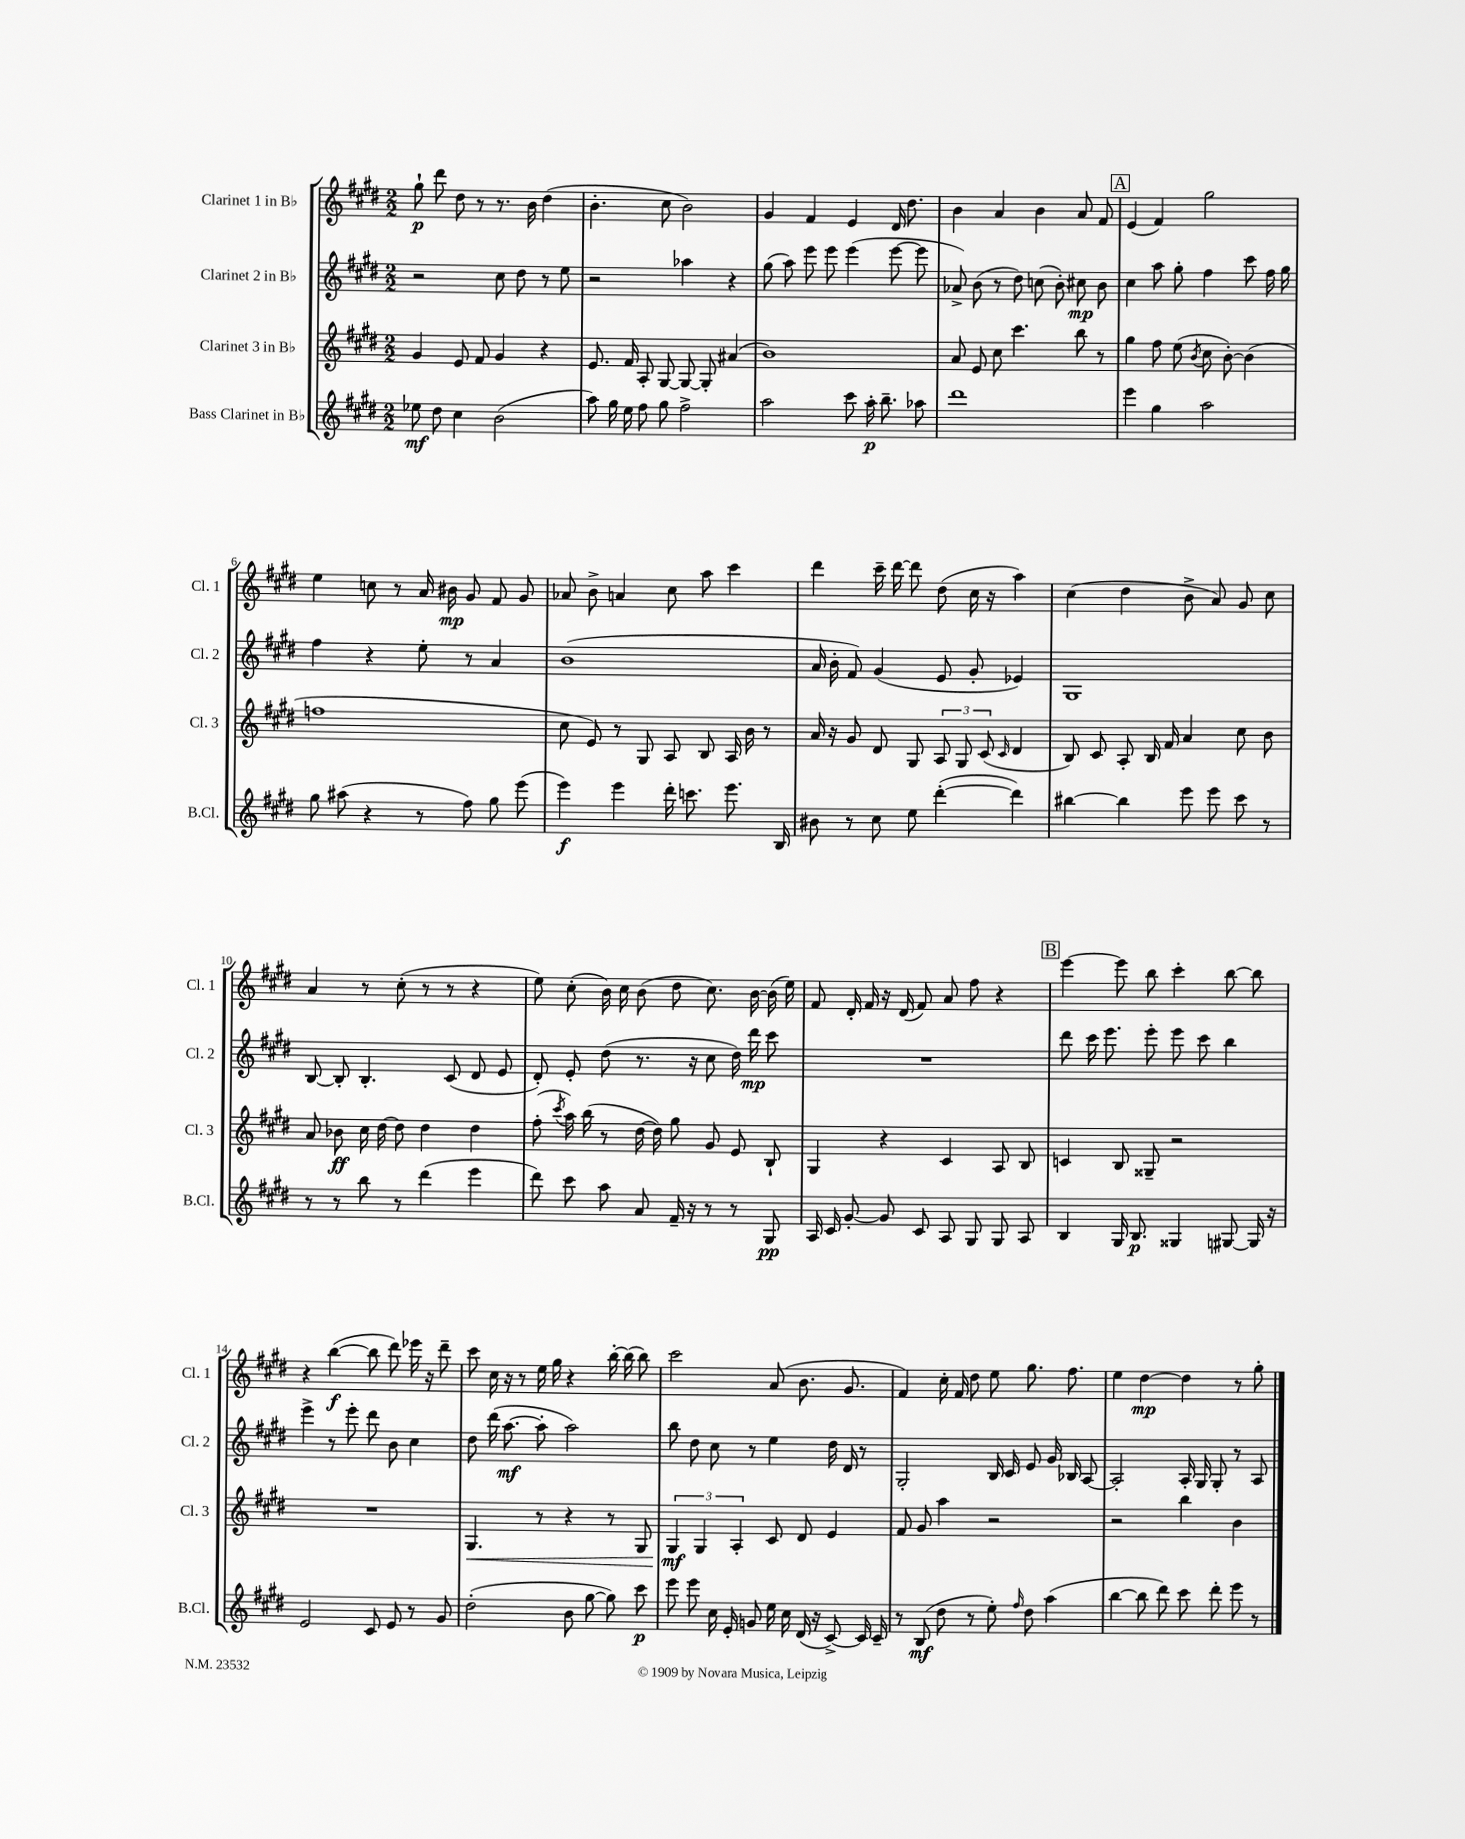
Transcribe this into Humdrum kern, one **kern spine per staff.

**kern	**kern	**kern	**kern
*staff4	*staff3	*staff2	*staff1
*clefG2	*clefG2	*clefG2	*clefG2
*k[f#c#g#d#]	*k[f#c#g#d#]	*k[f#c#g#d#]	*k[f#c#g#d#]
*M2/2	*M2/2	*M2/2	*M2/2
8ee-\	4g#/	2r	8gg#`\
8dd#\	.	.	8ddd#\
4cc#\	8e/	.	8dd#\
.	8f#/	.	8r
(2b\	4g#/	8cc#\	8.r
.	.	8dd#\	.
.	.	.	16b\
.	4r	8r	(4dd#\
.	.	8ee\	.
=	=	=	=
8aa\)	8.e/	2r	4.b'\
16gg#\	.	.	.
16ee\	16f#/	.	.
8ff#\	8A'/	.	.
8gg#\	[8G#/	.	8cc#\
2ff#^\	8G#/_	4aa-\	2b\)
.	8G#'/]	.	.
.	(4a#/	4r	.
=	=	=	=
2aa\	1b)	(8gg#\	4g#/
.	.	8aa\)	.
.	.	8eee\	4f#/
.	.	8eee\	.
8ccc#\	.	(4eee\	4e/
16aa'\	.	.	.
8.bb~\	.	.	.
.	.	[8eee\	16d#/
.	.	.	8.dd#\
8aa-\	.	8eee\]	.
=	=	=	=
1ddd#	8a/	8a-^/)	4b\
.	8e/	(8b\	.
.	8cc#\	8r	4a/
.	4.ccc#\	8dd#\)	.
.	.	(8cc\	4b\
.	.	8b'\)	.
.	8bb\	8cc#\	8a/
.	8r	8b\	8f#/
=	=	=	=
4eee\	4gg#\	4cc#\	(4e/
4gg#\	8ff#\	8aa\	4f#/)
.	(8ee\	8gg#'\	.
.	8qb/	.	.
2aa\	8cc#\	4ff#\	2gg#\
.	[8b'\)	.	.
.	(4b\]	8ccc#\	.
.	.	16ff#\	.
.	.	16gg#\	.
=	=	=	=
8gg#\	1ff	4ff#\	4ee\
(8aa#\	.	.	.
4r	.	4r	8cc\
.	.	.	8r
8r	.	8ee'\	16a/
.	.	.	16b#\
8ff#\)	.	8r	8g#/
8gg#\	.	4a/	8f#/
(8eee\	.	.	8g#/
=	=	=	=
4eee\)	8cc#\	(1b	8a-/
.	8e/)	.	8b^\
4eee\	8r	.	4a/
.	8G#/	.	.
16ddd#'\	8A/	.	8cc#\
8.ccc\	.	.	.
.	8B/	.	8aa\
8.eee\	16A/	.	4ccc#\
.	16b\	.	.
.	8r	.	.
16B/	.	.	.
=	=	=	=
8b#\	16a/	16a/	4ddd#\
.	16r	16b'\	.
8r	8g#/	8f#/)	.
8cc#\	8d#/	(4g#/	16ccc#~\
.	.	.	[16ddd#\
8ee\	8G#/	.	8ddd#\]
([4ddd#'\	12A/	8e/	(8dd#\
.	12G#/	.	.
.	.	8g#'/	16cc#\
.	(12c#/	.	.
.	.	.	16r
.	16qqc#/	.	.
4ddd#\])	4d#/	4e-/)	4aa\)
=	=	=	=
[4bb#\	8B/)	1G#	(4cc#\
.	8c#/	.	.
4bb#\]	8A'/	.	4dd#\
.	16B/	.	.
.	16f#/	.	.
8eee\	4a/	.	8b^\
8eee\	.	.	8a/)
8ccc#\	8cc#\	.	8g#/
8r	8b\	.	8cc#\
=	=	=	=
8r	8a/	[8B/	4a/
8r	8b-\	8B'/]	.
8bb\	16cc#\	4.B'/	8r
.	[16dd#\	.	.
8r	8dd#\]	.	(8cc#'\
(4ddd#\	4dd#\	.	8r
.	.	(8c#/	8r
4eee\	4dd#\	8d#/	4r
.	.	8e/	.
=	=	=	=
8ddd#\)	(8ff#'\	8d#'/)	8ee\)
.	8qccc#/	.	.
8ccc#\	16aa\)	8e'/	(8cc#'\
.	(16bb\	.	.
8aa\	8r	(8dd#\	16b\)
.	.	.	16cc#\
8a/	[16dd#\	8.r	(8b\
.	16dd#\])	.	.
16f#~/	8gg#\	.	8dd#\
16r	.	16r	.
8r	8g#/	8cc#\	8.cc#\)
8r	8e/	16dd#\)	.
.	.	16ddd#\	[16b\
8G#/	8B`/	8ccc#\	(16b\]
.	.	.	16ee\)
=	=	=	=
16A/	4G#/	1r	8f#/
16c#/	.	.	.
[8g#'/	.	.	16d#'/
.	.	.	16f#/
8g#/]	4r	.	16r
.	.	.	(16d#/
8c#/	.	.	8f#/)
8A/	4c#/	.	8a/
8G#/	.	.	8ff#\
8G#/	8A/	.	4r
8A/	8B/	.	.
=	=	=	=
4B/	4c/	8ddd#\	[4eee\
.	.	16ccc#\	.
.	.	8.eee\	.
16G#/	8B/	.	8eee\]
8.B/	.	.	.
.	8G##~/	8eee'\	8bb\
4G##/	2r	8eee\	4ccc#'\
.	.	8ccc#\	.
[8G#/	.	4bb\	[8bb\
16G#/]	.	.	8bb\]
16r	.	.	.
=	=	=	=
2e/	1r	4eee^\	4r
.	.	8r	([4bb\
.	.	8eee'\	.
8c#/	.	8ddd#\	8bb\]
8e/	.	8b\	8ddd#\)
8r	.	4cc#\	16eee-\
.	.	.	16r
8g#/	.	.	8ddd#~\
=	=	=	=
(2dd#'\	4.G#/	8dd#\	8ccc#\
.	.	(16ddd#\	16cc#\
.	.	[8.aa\	16r
.	.	.	8r
.	8r	8aa'\]	16ee\
.	.	.	16gg#\
8b\	4r	2aa\)	4r
[8gg#\	.	.	.
8gg#\])	8r	.	[16bb'\
.	.	.	(16bb\]
8ccc#\	8G#/	.	8bb\)
=	=	=	=
8eee\	6G#/	8bb\	2ccc#\
8eee\	.	8dd#\	.
.	6G#/	.	.
16cc#\	.	8cc#\	.
16e'/	.	.	.
.	6A'/	.	.
8g/	.	8r	.
16ee\	8c#/	4ee\	(8a/
16cc#\	.	.	.
(16d#/	8d#/	.	8.b\
16r	.	.	.
[8c#^/)	4e/	16dd#\	.
.	.	16d#/	8.g#/
16c#/]	.	8r	.
16c#~/	.	.	.
=	=	=	=
8r	8f#/	2G#'/	4f#/)
(8B/	8g#/	.	.
8dd#\	4aa\	.	16cc#'\
.	.	.	16f#/
8r	.	.	8dd#\
8ee'\)	2r	16B/	8ee\
.	.	16c#/	.
16qqff#/	.	.	.
8dd#\	.	8e/	8.gg#\
(4aa\	.	16g#/	.
.	.	16B-/	8.ff#\
.	.	[8A/	.
=	=	=	=
[4bb\	2r	2A'/]	4ee\
8bb\]	.	.	[4dd#\
8ddd#\)	.	.	.
8ccc#\	4bb\	16A'/	4dd#\]
.	.	16G#/	.
8ddd#'\	.	8G#'/	.
8eee\	4b\	8r	8r
8r	.	8A/	8gg#'\
==	==	==	==
*-	*-	*-	*-
